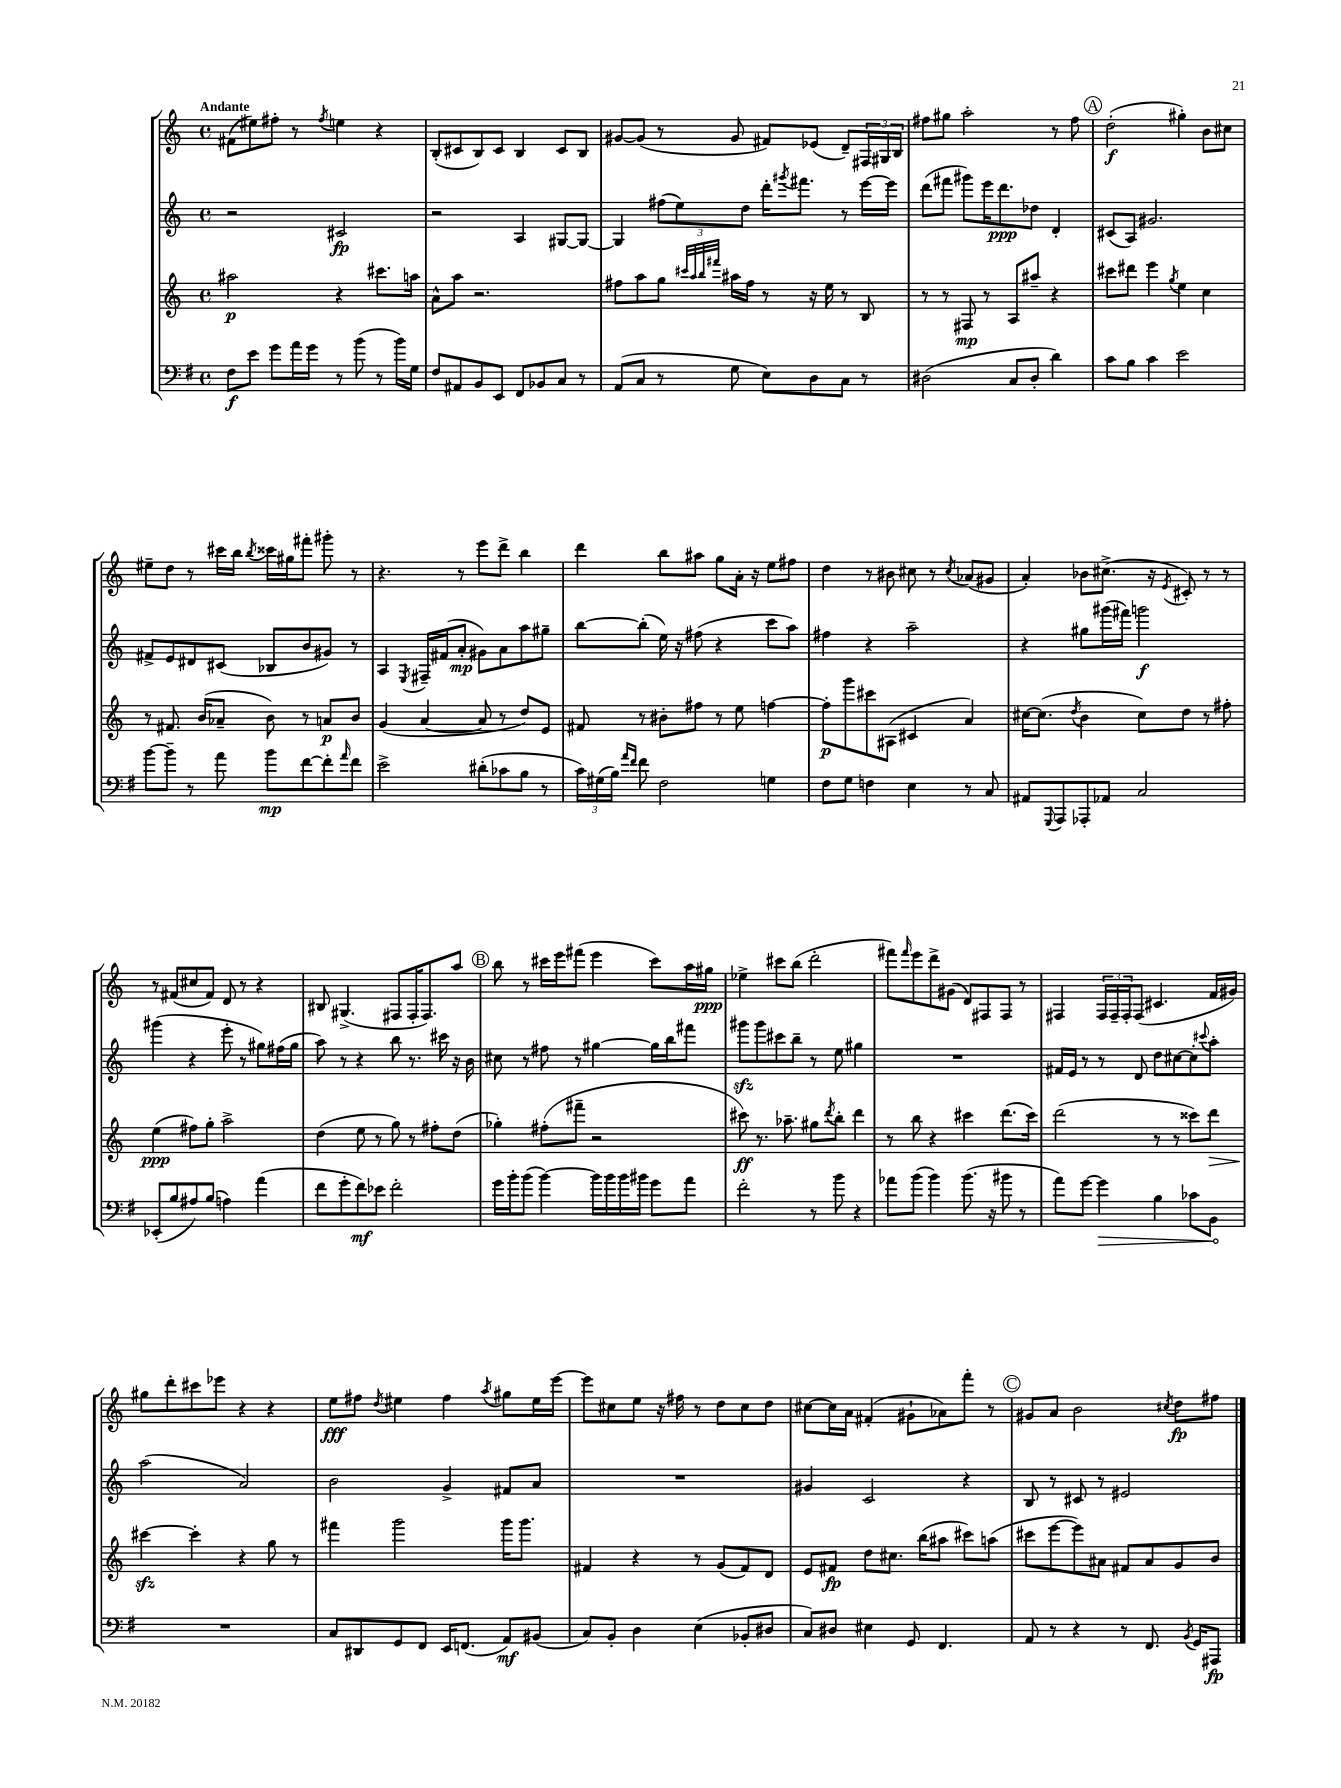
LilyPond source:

<<
\new StaffGroup <<
\new Staff = "s0" {
    \clef treble \key c \major \defaultTimeSignature \time 4/4 \tempo "Andante"
    fis'8( eis''8) fis''8-. r8 \acciaccatura { fis''8 } e''4 r4 |
    b8-.( cis'8 b8) cis'8 b4 cis'8 b8 |
    gis'8~ gis'8( r8 gis'8 fis'8) ees'8( d'8--) \tuplet 3/2 { fis16 gis16 b16 } |
    fis''8 gis''8 a''2-. r8 fis''8 |
    \mark \markup { \circle "A" } d''2-.\f( gis''4-.) b'8 cis''8 |
    eis''8-- d''8 r8 cis'''16 b''16 \acciaccatura { b''8 } cisis'''16 gis''16 fis'''8-. gis'''8-. r8 |
    r4. r8 e'''8 d'''8-> b''4 |
    d'''4 b''8 ais''8 g''8 a'16-. r16 e''8 fis''8 |
    d''4 r8 bis'8 cis''8 r8 \acciaccatura { cis''8 } aes'8( gis'8 |
    a'4-.) bes'8 cis''8.->( r16 \acciaccatura { e'8 } cis'8-.) r8 r8 |
    r8 fis'8( cis''8 fis'8) d'8 r8 r4 |
    bis8 gis4.->( fis8 fis16-. fis8.) a''8 |
    \mark \markup { \circle "B" } b''8 r8 cis'''16 e'''16 fis'''8( e'''4 cis'''8) a''16 gis''16\ppp |
    ees''4-> cis'''8 b''8( d'''2-. |
    fis'''8) \grace { fis'''16 } e'''8 d'''8-> gis'8( d'8) fis8 fis8 r8 |
    fis4 \tuplet 3/2 { fis16 fis16-- fis16-. } fis8( cis'4. f'16 gis'16) |
    gis''8 d'''8-. cis'''8 ees'''8 r4 r4 |
    e''8\fff fis''8 \acciaccatura { d''8 } eis''4 fis''4 \acciaccatura { a''8 } gis''8 eis''16 e'''16~ |
    e'''8 cis''8 e''8 r16 fis''16 r8 d''8 cis''8 d''8 |
    cis''8~ cis''16 a'16 fis'4-.( gis'8-! aes'8) f'''8-. r8 |
    \mark \markup { \circle "C" } gis'8 a'8 b'2 \acciaccatura { cis''8 } d''8\fp fis''8 \bar "|." |
}
\new Staff = "s1" {
    \clef treble \key c \major \defaultTimeSignature \time 4/4
    r2 cis'2\fp |
    r2 a4 gis8~ gis8~ |
    gis4 \tuplet 3/2 { fis''8( e''8) d''8 } d'''16-. \acciaccatura { gis'''8 } fis'''8. r8 e'''16~ e'''16 |
    d'''8( fis'''8 gis'''8) e'''16 d'''8.\ppp des''8 d'4-. |
    \mark \markup { \circle "A" } cis'8( a8) gis'2. |
    fis'8-> e'8 dis'8 cis'8( bes8 b'8 gis'8) r8 |
    a4 \acciaccatura { e8 } fis16-- fis'16( a'8-.\mp gis'8) a'8 a''8 gis''8-- |
    b''8~ b''8-.( e''16) r16 fis''8( r4 c'''8 a''8) |
    fis''4 r4 a''2-- |
    r4 gis''8 gis'''16( fis'''16) g'''2\f |
    gis'''4( r4 e'''8-. r8 gis''8) fis''16( gis''16 |
    a''8) r8 r4 b''8 r8. cis'''16 r16 b'16 |
    \mark \markup { \circle "B" } cis''8 r8 fis''8 r8 gis''4~ gis''16 b''16 fis'''8 |
    gis'''8\sfz gis'''8 cis'''8 b''8-- r8 e''8 gis''4 |
    R1 |
    fis'16 e'16 r8 r8 d'8 d''8 cis''8~ cis''8-. \appoggiatura { cis'''8 } a''8-. |
    a''2( a'2) |
    b'2 g'4-> fis'8 a'8 |
    R1 |
    gis'4 c'2 r4 |
    \mark \markup { \circle "C" } b8 r8 cis'8 r8 eis'2 \bar "|." |
}
\new Staff = "s2" {
    \clef treble \key c \major \defaultTimeSignature \time 4/4
    ais''2\p r4 cis'''8. a''16 |
    a'8-^ a''8 r2. |
    fis''8 a''8 g''8 \grace { cis'''32 a''32 b''32 fis'''32 } ais''16 fis''16 r8 r16 e''16 r8 b8 |
    r8 r8 fis8\mp r8 a8 ais''8-- r4 |
    \mark \markup { \circle "A" } cis'''8 dis'''8 e'''4 \acciaccatura { g''8 } e''4 c''4 |
    r8 fis'8. b'16( aes'8-- b'8) r8 a'8\p b'8 |
    g'4( a'4~ a'8 r8 d''8) e'8 |
    fis'8 r8 bis'8-. fis''8 r8 e''8 f''4~ |
    f''8-.\p g'''8 cis'''8 ais8( cis'4 a'4) |
    cis''16~ cis''8.( \acciaccatura { d''8 } b'4 cis''8) d''8 r8 fis''8-. |
    e''4\ppp( fis''8) g''8-. a''2-> |
    d''4( e''8 r8 g''8) r8 fis''8-. d''8( |
    \mark \markup { \circle "B" } ges''4-.) fis''8-.( fis'''8-- r2 |
    cis'''8\ff) r8. aes''8.-- gis''8 \acciaccatura { d'''8 } b''8-. d'''4 |
    r8 b''8 r4 cis'''4 d'''8.( cis'''16) |
    d'''2( r8 r8 cisis'''8) d'''8\> |
    cis'''4~\sfz\! cis'''4-. r4 g''8 r8 |
    fis'''4 g'''2 g'''16 g'''8. |
    fis'4 r4 r8 g'8( fis'8) d'8 |
    e'8 fis'8\fp d''8 cis''8. b''16( ais''8 cis'''8) a''8( |
    \mark \markup { \circle "C" } cis'''8 e'''8~ e'''8) ais'8 fis'8 ais'8 g'8 b'8 \bar "|." |
}
\new Staff = "s3" {
    \clef bass \key g \major \defaultTimeSignature \time 4/4
    fis8\f e'8 g'8 a'16 g'16 r8 b'8( r8 b'16) g16 |
    fis8 ais,8 b,8 e,8 fis,8 bes,8 c8 r8 |
    a,8( c8 r8 g8 e8) d8 c8 r8 |
    dis2( c8 dis8-. d'4) |
    \mark \markup { \circle "A" } c'8 b8 c'4 e'2 |
    b'8~ b'8-- r8 a'8 b'8\mp fis'8~ fis'8-. \grace { a'16 } fis'8 |
    e'2-> dis'8-.( ces'8 b8 r8 |
    \tuplet 3/2 { c'16) gis16( b16) } \grace { a'16 fis'16 } fis'8 fis2 g4 |
    fis8 g8 f4 e4 r8 c8 |
    ais,8 \appoggiatura { g,,8 } a,,8 aes,,8-. aes,8 c2 |
    ees,8-.( b8 ais8) b8( a4) a'4( |
    fis'8 g'8-. fis'8\mf) ees'8 fis'2-. |
    \mark \markup { \circle "B" } g'16 b'16-. b'8( b'4~) b'16 b'16 b'16 bis'16 g'8 a'8 |
    fis'2-. r8 b'8 r4 |
    aes'8 b'8( b'4) b'8.( r16 bis'8 r8 |
    a'8) g'8~ \once \override Hairpin.circled-tip = ##t g'4\> b4 ces'8 b,8\! |
    R1 |
    c8 dis,8 g,8 fis,8 e,16 f,8.( a,8\mf) bis,8( |
    c8) b,8-. d4 e4( bes,8-. dis8 |
    c8) dis8 eis4 g,8 fis,4. |
    \mark \markup { \circle "C" } a,8 r8 r4 r8 fis,8. \acciaccatura { b,8 } g,16 ais,,8\fp \bar "|." |
}
>>
>>
\layout { \context { \Score \remove "Bar_number_engraver" } }
